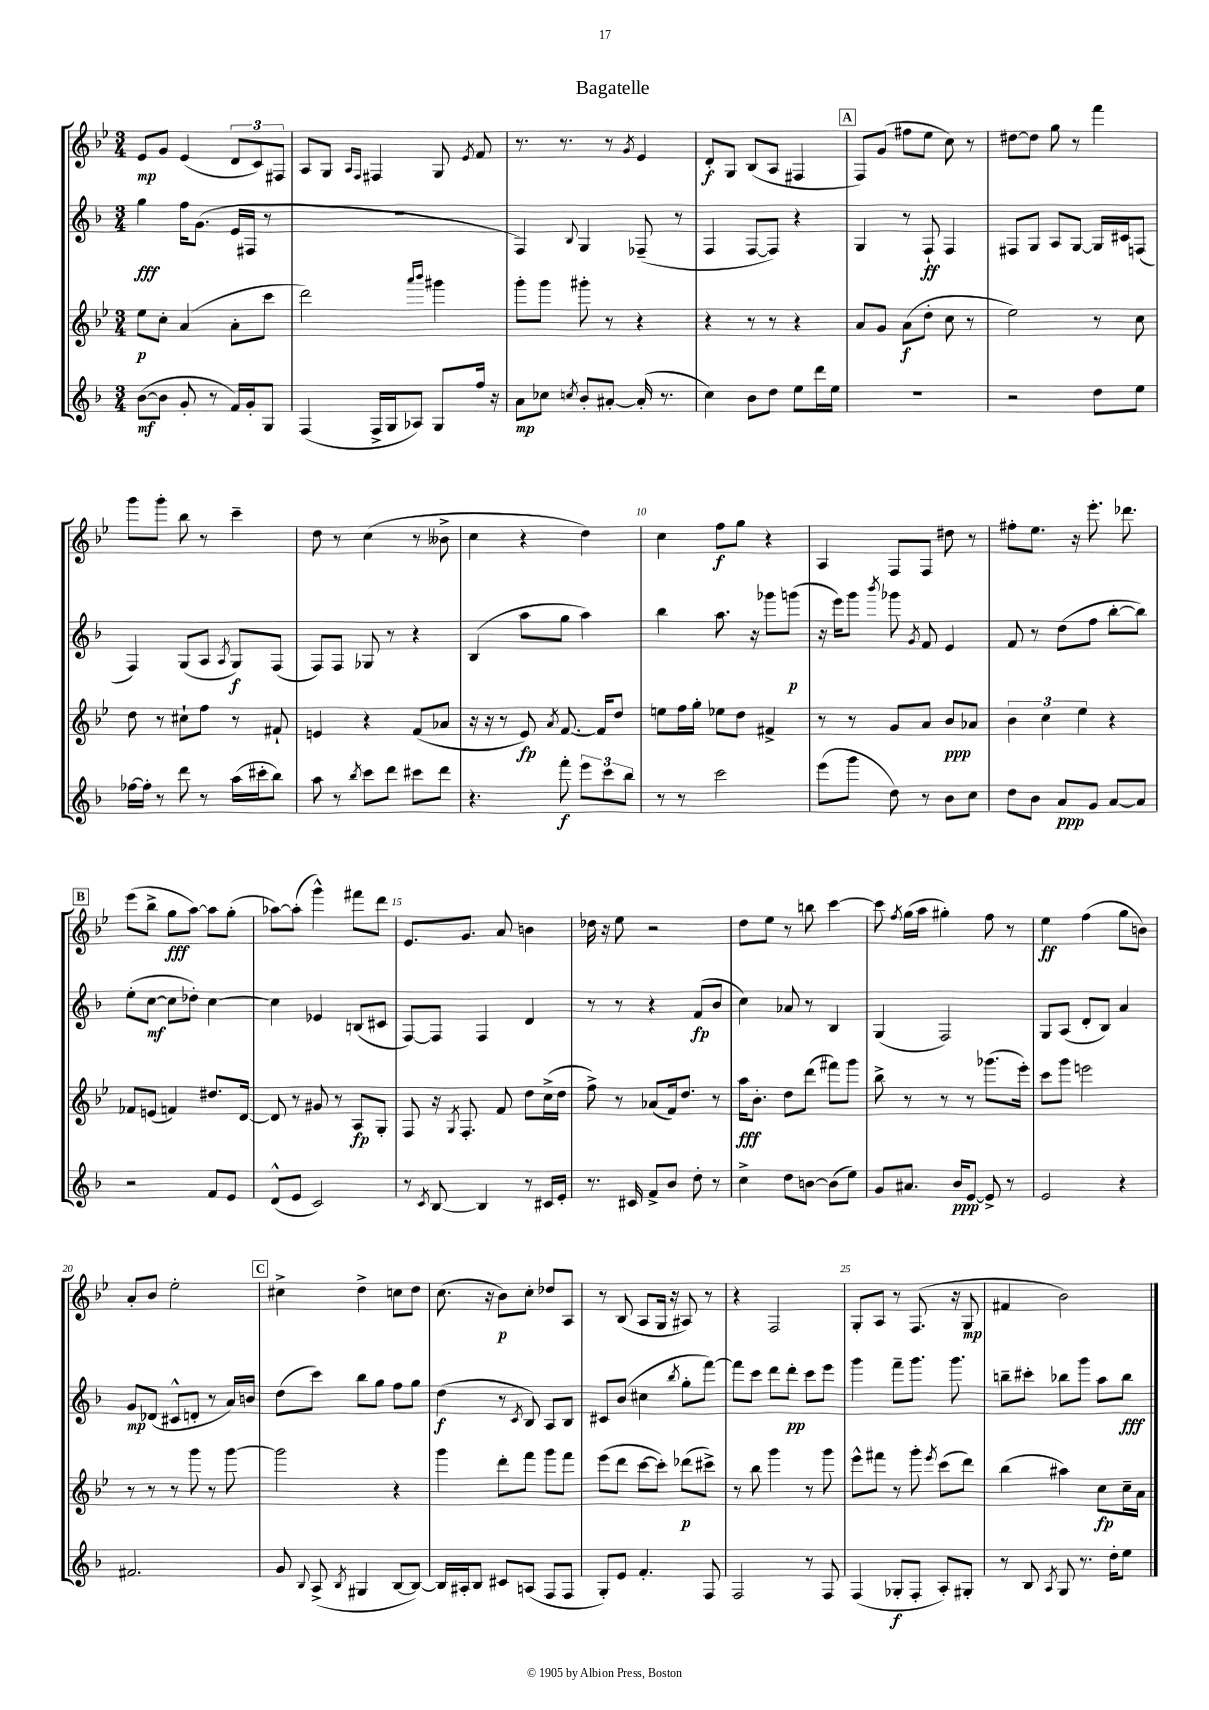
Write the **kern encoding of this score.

**kern	**kern	**kern	**kern
*staff4	*staff3	*staff2	*staff1
*clefG2	*clefG2	*clefG2	*clefG2
*k[b-]	*k[b-e-]	*k[b-]	*k[b-e-]
*M3/4	*M3/4	*M3/4	*M3/4
([8b-\L	8ee-\L	4gg\	8e-/L
8b-\]J	8cc'\J	.	8g/J
8g'/	(4a/	16ff\LK	(4e-/
.	.	(8.g\J	.
8r	.	.	.
16f/LL)	8a'\L	16e/LL	12d/L
16g'/J	.	16F#/JJ	.
.	.	.	12c/)
8G/J	8ccc\J	8r	.
.	.	.	12F#/J
=	=	=	=
(4F/	2ddd\)	2.r	8A/L
.	.	.	8G/J
.	.	.	16qqA/LL
.	.	.	16qqF/JJ
16F^/LL	.	.	4F#/
16G/J	.	.	.
8A-/J)	.	.	.
.	16qqaaa/LL	.	.
.	16qqbbb-/JJ	.	.
8G/L	4ggg#\	.	8G/
.	.	.	8qe-/
16ff/Jk	.	.	8f/
16r	.	.	.
=	=	=	=
8a\L	8ggg'\L	4F/)	8.r
8cc-\J	8ggg\J	.	.
.	.	.	8.r
8qcc/	.	8qqB-/	.
8b-'/L	8ggg#'\	4G/	.
[8a#'/J	8r	.	8r
.	.	.	8qg/
(16a#'/]	4r	(8F-~/	4e-/
8.r	.	.	.
.	.	8r	.
=	=	=	=
4cc\)	4r	4F/	8d'/L
.	.	.	8G/J
8b-\L	8r	[8F/L	(8B-/L
8dd\J	8r	8F/]J)	8A/J
8ee\L	4r	4r	4F#/
16ddd\L	.	.	.
16ee\JJ	.	.	.
=	=	=	=
2.r	8a/L	4G/	8F/L)
.	8g/J	.	(8g/J
.	(8a\L	8r	8ff#\L
.	8dd'\J	8F`/	8ee-\J
.	8cc\	4F/	8cc\)
.	8r	.	8r
=	=	=	=
2r	2ee-\)	8F#/L	[8dd#\L
.	.	8G/J	8dd#\]J
.	.	8A/L	8gg\
.	.	[8G/J	8r
8dd\L	8r	16G/]LL	4fff\
.	.	16c#/J	.
8ee\J	8cc\	(8F/J	.
=	=	=	=
[16ff-\LL	8dd\	4F/)	8ggg\L
16ff-'\]JJ	.	.	.
8r	8r	.	8ggg'\J
8ddd\	8cc#`\L	(8G/L	8bb-\
8r	8ff\J	8A/J	8r
.	.	8qA/	.
(16aa\LL	8r	8G/L)	4ccc~\
16ccc#'\J	.	.	.
8bb-\J)	8f#`/	(8F/J	.
=	=	=	=
8aa\	4e/	8F/L)	8dd\
8r	.	8F/J	8r
8qbb-/	.	.	.
8ccc\L	4r	8G-/	(4cc\
8ddd\J	.	8r	.
8ccc#\L	(8f/L	4r	8r
8ddd\J	8a-/J	.	8b--^\
=	=	=	=
4.r	16r	(4B-/	4cc\
.	16r	.	.
.	8r	.	.
.	8e-/)	8aa\L	4r
.	8qa/	.	.
8fff'\	[8.f/	8gg\J	.
12eee\L	.	4aa\)	4dd\)
.	16f/]LK	.	.
12ccc\	.	.	.
.	8dd/J	.	.
12bb-\J	.	.	.
=	=	=	=
8r	8ee\L	4bb-\	4cc\
8r	16ff\L	.	.
.	16gg'\JJ	.	.
2ccc\	8ee-\L	8.aa\	8ff\L
.	8dd\J	.	8gg\J
.	.	16r	.
.	4f#^/	8ggg-\L	4r
.	.	(8ggg\J	.
=	=	=	=
(8eee\L	8r	16r	4A/
.	.	16eee\LK)	.
8ggg\J	8r	8ggg\J	.
.	.	8qbbb-/	.
8dd\)	8g/L	8ggg-\	8F/L
.	.	8qg/	.
8r	8a/J	8f/	8F/J
8b-\L	8b-/L	4e/	8dd#\
8cc\J	8a-/J	.	8r
=	=	=	=
8dd\L	6b-\	8f/	8ff#'\L
8b-\J	.	8r	8.ee-\J
.	6cc\	.	.
8a/L	.	(8dd\L	.
.	.	.	16r
.	6ee-\	.	.
8g/J	.	8ff\J	8.eee-'\
[8a/L	4r	[8bb-'\L	.
.	.	.	8.ddd-\
8a/]J	.	8bb-\]J)	.
=	=	=	=
2r	8f-/L	(8ee'\L	(8eee-\L
.	(8e/J	[8cc\J	8bb-^\J
.	4f/)	8cc\]L	8gg\L
.	.	8dd-'\J)	[8aa\J)
8f/L	8.dd#/L	[4cc\	8aa\]L
8e/J	.	.	(8gg'\J
.	[16d/Jk	.	.
=	=	=	=
(8d^^/L	8d/]	4cc\]	[8aa-\L)
8e/J	8r	.	(8aa-'\]J
2c/)	8g#/	4e-/	4ggg^^\)
.	8r	.	.
.	8A/L	(8B/L	8fff#\L
.	8G'/J	8c#/J	8ddd\J
=	=	=	=
8r	8F/	[8F/L)	8.e-/L
8qc/	.	.	.
[8B-/	16r	8F/]J	.
.	8qG/	.	.
.	8.F'/	.	8.g/J
4B-/]	.	4F/	.
.	8f/	.	8a/
8r	8dd\L	4d/	4b\
16c#/LL	(16cc^\L	.	.
16e'/JJ	16dd\JJ	.	.
=	=	=	=
8.r	8ff^\)	8r	16dd-\
.	.	.	16r
.	8r	8r	8ee-\
16c#/	.	.	.
8f^/L	(8a-/L	4r	2r
8b-/J	16f/k)	.	.
.	8.dd/J	.	.
8dd'\	.	(8f/L	.
8r	8r	8b-/J	.
=	=	=	=
4cc^\	16aa\LK	4cc\)	8dd\L
.	8.b-'\J	.	.
.	.	.	8ee-\J
8dd\L	8dd\L	8a-/	8r
[8b\J	(8ddd\J	8r	8bb\
(8b\]L	8fff#\L)	4B-/	[4ccc\
8ee\J)	8ggg\J	.	.
=	=	=	=
8g/L	8bb-^\	(4G/	8ccc\]
.	.	.	8qff/
8.a#/J	8r	.	(16gg\LL
.	.	.	16aa\JJ
.	8r	2F/)	4gg#'\)
16b-/LK	.	.	.
[8e/J	8r	.	.
8e^/]	(8.ggg-\L	.	8ff\
8r	.	.	8r
.	16eee-'\Jk)	.	.
=	=	=	=
2e/	8ccc\L	8G/L	4ee-\
.	8ggg\J	(8A/J	.
.	2eee\	8d'/L	(4ff\
.	.	8B-/J)	.
4r	.	4a/	8gg\L
.	.	.	8b\J)
=	=	=	=
2.f#/	8r	8g/L	8a'/L
.	8r	(8d-/J	8b-/J
.	8r	8c#^^/L	2ee-'\
.	8ggg\	8d'/J	.
.	8r	8r	.
.	[8ggg\	16a/LL)	.
.	.	16b/JJ	.
=	=	=	=
8g/	2ggg\]	(8dd\L	4cc#^\
8qqB-/	.	.	.
(8A^/	.	8ccc\J)	.
8qB-/	.	.	.
4G#/	.	8bb-\L	4dd^\
.	.	8gg\J	.
[8B-/L	4r	8ff\L	8cc\L
8B-/_J)	.	8gg\J	8dd\J
=	=	=	=
16B-/]LL	4ggg\	(4dd\	(8.cc\
16A#'/J	.	.	.
8B-/J	.	.	.
.	.	.	16r
8c#/L	8ddd'\L	8r	8b-\L)
.	.	8qc/	.
(8A/J	8fff\J	8B-/)	8cc'\J
8F/L	8ggg\L	8A/L	8dd-/L
8F/J	8fff\J	8B-/J	8A/J
=	=	=	=
8G'/L)	(8eee-\L	8c#/L	8r
8e/J	8ddd\J	(8b-/J	(8B-/
4.f'/	[8ccc\L	4cc#\	8A/L
.	8ccc'\]J)	.	16G/Jk
.	.	.	16r
.	.	8qbb-/	.
.	(8ddd-\L	8gg'\L	8A#/)
8F/	8ccc#^\J)	[8fff\J)	8r
=	=	=	=
2F/	8r	8fff\]L	4r
.	8bb-\	8ccc\J	.
.	4ggg\	8ddd\L	2F/
.	.	8ddd'\J	.
8r	8r	8ccc\L	.
8F/	8ggg\	8eee\J	.
=	=	=	=
(4F/	8eee-^^\L	4ggg\	8G'/L
.	8fff#\J	.	8A/J
8G-'/L	8r	8fff~\L	8r
8F'/J	8ggg'\	8.ggg\J	(8.F/
.	8qeee-/	.	.
8A'/L)	(8ccc\L	.	.
.	.	8.ggg\	16r
8G#'/J	8ddd\J)	.	8G/
=	=	=	=
8r	(4bb-\	8bb~\L	4f#/
8B-/	.	8ccc#'\J	.
8qA/	.	.	.
8G/	4aa#\)	8bb-\L	2b-\)
8.r	.	8ggg\J	.
.	8cc\L	8aa\L	.
16dd'\LK	.	.	.
8ee\J	16cc~\L	8bb-\J	.
.	16a\JJ	.	.
==	==	==	==
*-	*-	*-	*-
